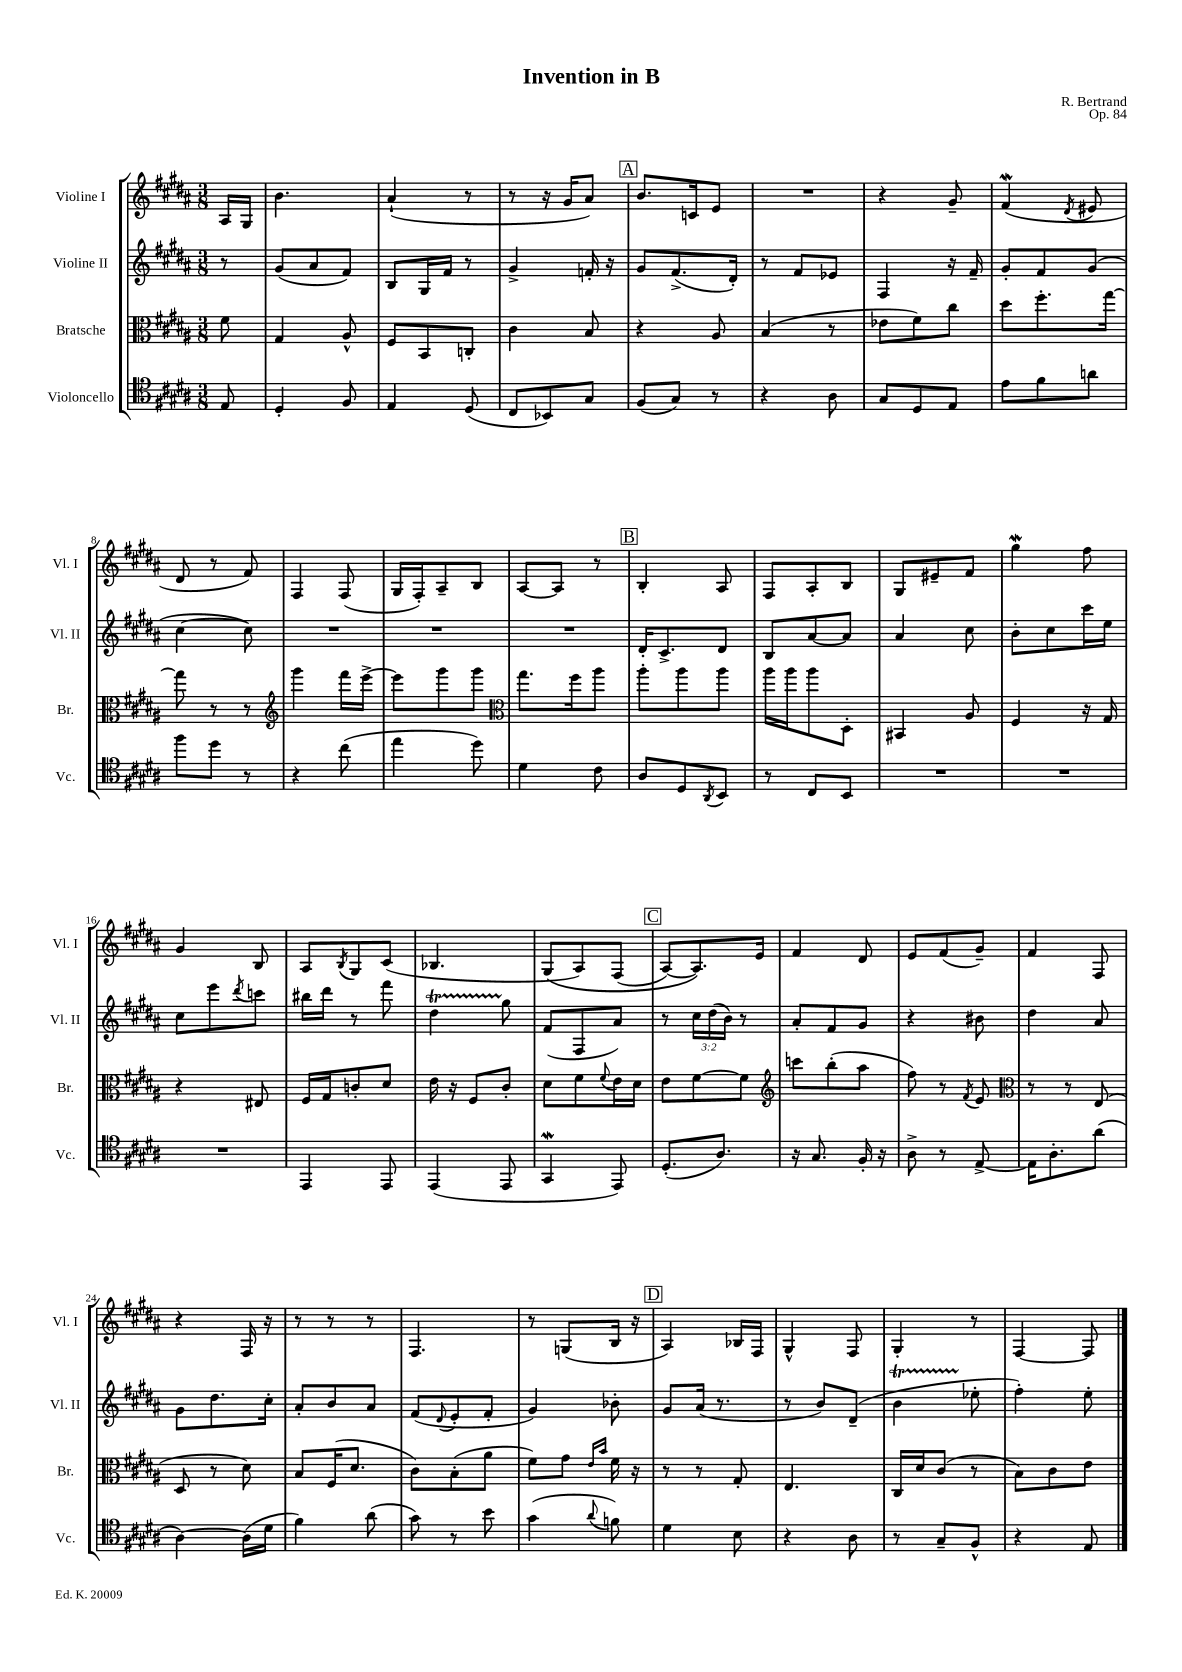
\header { title = "Invention in B" composer = "R. Bertrand" opus = "Op. 84" }
<<
\new StaffGroup <<
\new Staff = "s0" \with { instrumentName = "Violine I" shortInstrumentName = "Vl. I" } {
    \clef treble \key b \major \numericTimeSignature \time 3/8 \partial 8
    ais16 gis16 |
    b'4. |
    ais'4-!( r8 |
    r8 r16 gis'16 ais'8) |
    \mark \markup { \box "A" } b'8. c'16 e'8 |
    R4. |
    r4 gis'8-- |
    fis'4\mordent( \acciaccatura { dis'8 } eis'8 |
    dis'8 r8 fis'8) |
    fis4 fis8( |
    gis16 fis16-.) ais8-- b8 |
    ais8~ ais8 r8 |
    \mark \markup { \box "B" } b4-. ais8 |
    fis8 ais8-. b8 |
    gis8 eis'8-- fis'8 |
    gis''4\mordent fis''8 |
    gis'4 b8 |
    ais8 \acciaccatura { b8 } gis8 cis'8( |
    bes4. |
    gis8\( ais8) fis8( |
    \mark \markup { \box "C" } ais8~) ais8.\) e'16 |
    fis'4 dis'8 |
    e'8 fis'8( gis'8--) |
    fis'4 fis8 |
    r4 fis16 r16 |
    r8 r8 r8 |
    fis4. |
    r8 g8( b16 r16 |
    \mark \markup { \box "D" } ais4) bes16 fis16 |
    gis4-^ fis8 |
    gis4-. r8 |
    fis4~ fis8 \bar "|." |
}
\new Staff = "s1" \with { instrumentName = "Violine II" shortInstrumentName = "Vl. II" } {
    \clef treble \key b \major \numericTimeSignature \time 3/8 \override Staff.TupletNumber.text = #tuplet-number::calc-fraction-text \partial 8
    r8 |
    gis'8( ais'8 fis'8) |
    b8 gis16 fis'16 r8 |
    gis'4-> f'16-. r16 |
    \mark \markup { \box "A" } gis'8 fis'8.->( dis'16-.) |
    r8 fis'8 ees'8 |
    fis4 r16 fis'16-- |
    gis'8-. fis'8 gis'8( |
    cis''4~ cis''8) |
    R4. |
    R4. |
    R4. |
    \mark \markup { \box "B" } dis'16-. cis'8.-> dis'8 |
    b8 ais'8~ ais'8 |
    ais'4 cis''8 |
    b'8-. cis''8 cis'''16 e''16 |
    cis''8 e'''8 \acciaccatura { dis'''8 } c'''8 |
    bis''16 dis'''16 r8 fis'''8 |
    dis''4\startTrillSpan gis''8\stopTrillSpan |
    fis'8( fis8 ais'8) |
    \mark \markup { \box "C" } r8 \tuplet 3/2 { cis''16 dis''16( b'16) } r8 |
    ais'8-. fis'8 gis'8 |
    r4 bis'8 |
    dis''4 ais'8 |
    gis'8 dis''8. cis''16-. |
    ais'8-. b'8 ais'8 |
    fis'8( \appoggiatura { dis'8 } e'8-. fis'8-. |
    gis'4) bes'8-. |
    \mark \markup { \box "D" } gis'8 ais'16( r8. |
    r8 b'8) dis'8--( |
    b'4\startTrillSpan ees''8-.\stopTrillSpan |
    fis''4-.) e''8-. \bar "|." |
}
\new Staff = "s2" \with { instrumentName = "Bratsche" shortInstrumentName = "Br." } {
    \clef alto \key b \major \numericTimeSignature \time 3/8 \partial 8
    fis'8 |
    gis4 ais8-^ |
    fis8 b,8 c8-. |
    cis'4 b8 |
    \mark \markup { \box "A" } r4 ais8 |
    b4( r8 |
    ees'8 fis'8) cis''8 |
    dis''8 fis''8.-. gis''16~ |
    gis''8 r8 r8 |
    \clef treble gis'''4 fis'''16 e'''16~-> |
    e'''8 gis'''8 gis'''8 |
    \clef alto gis''8. fis''16 ais''8 |
    \mark \markup { \box "B" } ais''8-. ais''8 ais''8 |
    ais''16 ais''16 ais''8 dis8-. |
    bis,4 ais8 |
    fis4 r16 gis16 |
    r4 eis8 |
    fis16 gis16 c'8-. dis'8 |
    e'16 r16 fis8 cis'8-. |
    dis'8 fis'8 \appoggiatura { fis'8 } e'16 dis'16 |
    \mark \markup { \box "C" } e'8 fis'8~ fis'8 |
    \clef treble c'''8 b''8-.( ais''8 |
    fis''8) r8 \acciaccatura { fis'8 } e'8 |
    \clef alto r8 r8 e8( |
    dis8 r8 dis'8) |
    b8 fis16( dis'8. |
    cis'8) b8-.( ais'8 |
    fis'8) gis'8 \grace { e'16 b'16 } fis'16 r16 |
    \mark \markup { \box "D" } r8 r8 gis8-. |
    e4. |
    cis16 dis'16 cis'8( r8 |
    b8) cis'8 e'8 \bar "|." |
}
\new Staff = "s3" \with { instrumentName = "Violoncello" shortInstrumentName = "Vc." } {
    \clef tenor \key b \major \numericTimeSignature \time 3/8 \partial 8
    e8 |
    dis4-. fis8 |
    e4 dis8( |
    cis8 bes,8) gis8 |
    \mark \markup { \box "A" } fis8( gis8) r8 |
    r4 ais8 |
    gis8 dis8 e8 |
    e'8 fis'8 a'8 |
    fis''8 dis''8 r8 |
    r4 cis''8( |
    e''4 dis''8) |
    dis'4 cis'8 |
    \mark \markup { \box "B" } ais8 dis8 \acciaccatura { ais,8 } b,8 |
    r8 cis8 b,8 |
    R4. |
    R4. |
    R4. |
    e,4 e,8 |
    e,4( e,8 |
    gis,4\mordent e,8) |
    \mark \markup { \box "C" } dis8.-.( ais8.) |
    r16 gis8. fis16-. r16 |
    ais8-> r8 e8~-> |
    e16 ais8.-. ais'8( |
    ais4~) ais16( dis'16 |
    fis'4) ais'8( |
    gis'8) r8 b'8 |
    gis'4( \appoggiatura { ais'8 } f'8) |
    \mark \markup { \box "D" } dis'4 b8 |
    r4 ais8 |
    r8 gis8-- fis8-^ |
    r4 e8 \bar "|." |
}
>>
>>
